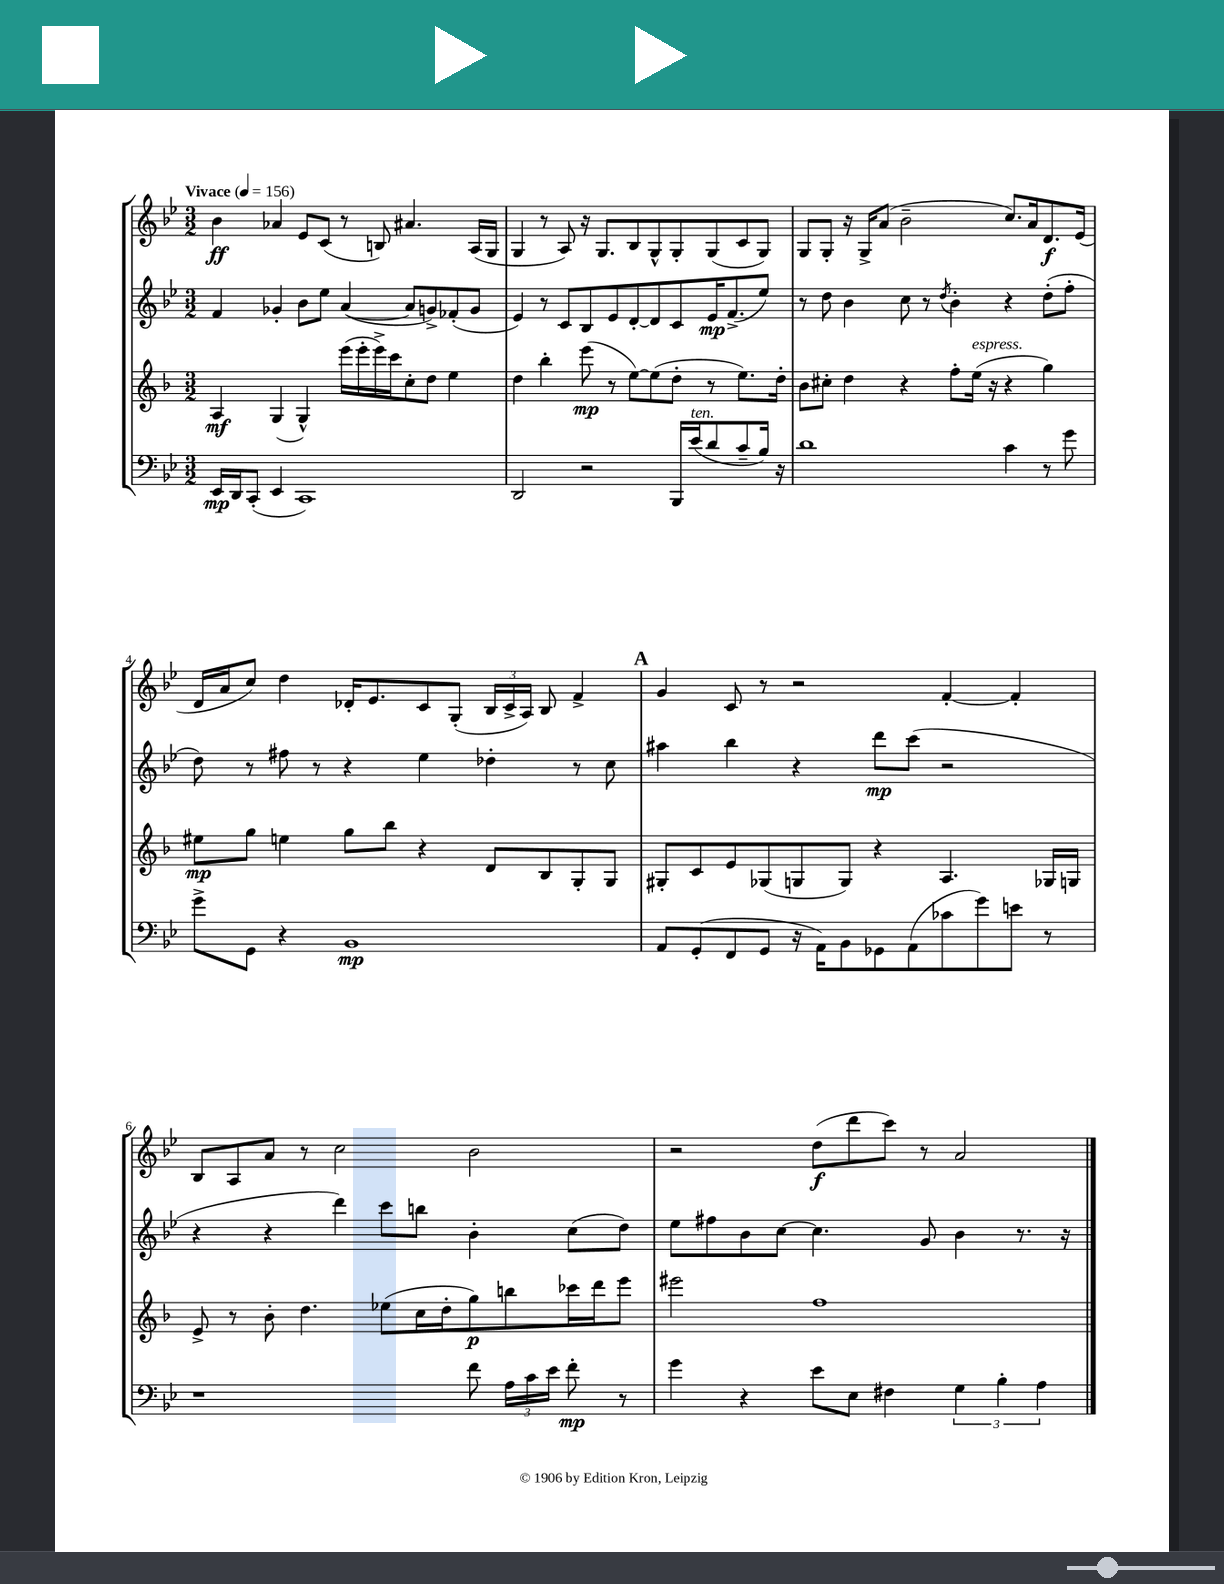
<<
\new StaffGroup <<
\new Staff = "s0" {
    \clef treble \key bes \major \numericTimeSignature \time 3/2 \tempo "Vivace" 4 = 156
    \autoBeamOff bes'4\ff aes'4 ees'8[ c'8]( r8 b8) ais'4. a16[( g16] |
    g4 r8 a8) r16 g8.[ bes8 g8-^ g8-. g8( c'8 g8]) |
    g8[ g8]-. r16 g16[-> a'8]( bes'2-- c''8.[) a'16 d'8.\f ees'16]( |
    d'16[ a'16 c''8]) d''4 des'16[-. ees'8. c'8 g8]-.( \tuplet 3/2 { bes16[ c'16-> a16]) } bes8 f'4-> |
    \mark \markup { \bold "A" } g'4 c'8 r8 r2 f'4~-. f'4-. |
    bes8[ a8 a'8] r8 c''2 bes'2 |
    r2 d''8[\f( d'''8 c'''8]) r8 a'2 \bar "|." |
}
\new Staff = "s1" {
    \clef treble \key bes \major \numericTimeSignature \time 3/2
    \autoBeamOff f'4 ges'4-. bes'8[ ees''8] a'4~( a'8[ g'8->) fes'8-.( g'8] |
    ees'4) r8 c'8[ bes8 ees'8 d'8~-. d'8 c'8 ees'16\mp f'8.->( ees''8]) |
    r8 d''8 bes'4 c''8 r8 \acciaccatura { d''8 } bes'4-. r4 d''8[-.( f''8]-. |
    d''8) r8 fis''8 r8 r4 ees''4 des''4-. r8 c''8 |
    \mark \markup { \bold "A" } ais''4 bes''4 r4 d'''8[\mp c'''8]( r2 |
    r4 r4 d'''4) c'''8[ b''8] bes'4-. c''8[( d''8]) |
    ees''8[ fis''8 bes'8 c''8]~ c''4. g'8 bes'4 r8. r16 \bar "|." |
}
\new Staff = "s2" {
    \clef treble \key f \major \numericTimeSignature \time 3/2
    \autoBeamOff a4\mf g4( g4-^) e'''16[( e'''16-. e'''16->) c'''16 c''8-. d''8] e''4 |
    d''4 bes''4-. e'''8\mp( r8 e''8[~) e''8( d''8]-. r8 e''8.[) d''16]-. |
    bes'8[ cis''8]-. d''4 r4 f''8[-. e''16]^\markup { \italic "espress." }( r16 r4 g''4) |
    eis''8[\mp g''8] e''4 g''8[ bes''8] r4 d'8[ bes8 g8-. g8] |
    \mark \markup { \bold "A" } gis8[-. c'8 e'8 ges8( g8 g8]) r4 a4. ges16[ g16] |
    e'8-> r8 bes'8-. d''4. ees''8[( c''16 d''16-. g''8\p) b''8 ces'''16 d'''16 e'''8] |
    eis'''2 f''1 \bar "|." |
}
\new Staff = "s3" {
    \clef bass \key bes \major \numericTimeSignature \time 3/2
    \autoBeamOff ees,16[\mp d,16 c,8]-.( ees,4 c,1) |
    d,2 r2 bes,,16[ ees'16^\markup { \italic "ten." }( d'8 c'8-- bes16]) r16 |
    d'1 c'4 r8 g'8 |
    g'8[-> g,8] r4 bes,1\mp |
    \mark \markup { \bold "A" } a,8[ g,8-.( f,8 g,8] r16 a,16[) bes,8 ges,8 a,8( ces'8 g'8) e'8] r8 |
    r1 f'8 \tuplet 3/2 { a16[ c'16 ees'16] } f'8-.\mp r8 |
    g'4 r4 ees'8[ ees8] fis4 \tuplet 3/2 { g4 bes4-. a4 } \bar "|." |
}
>>
>>
